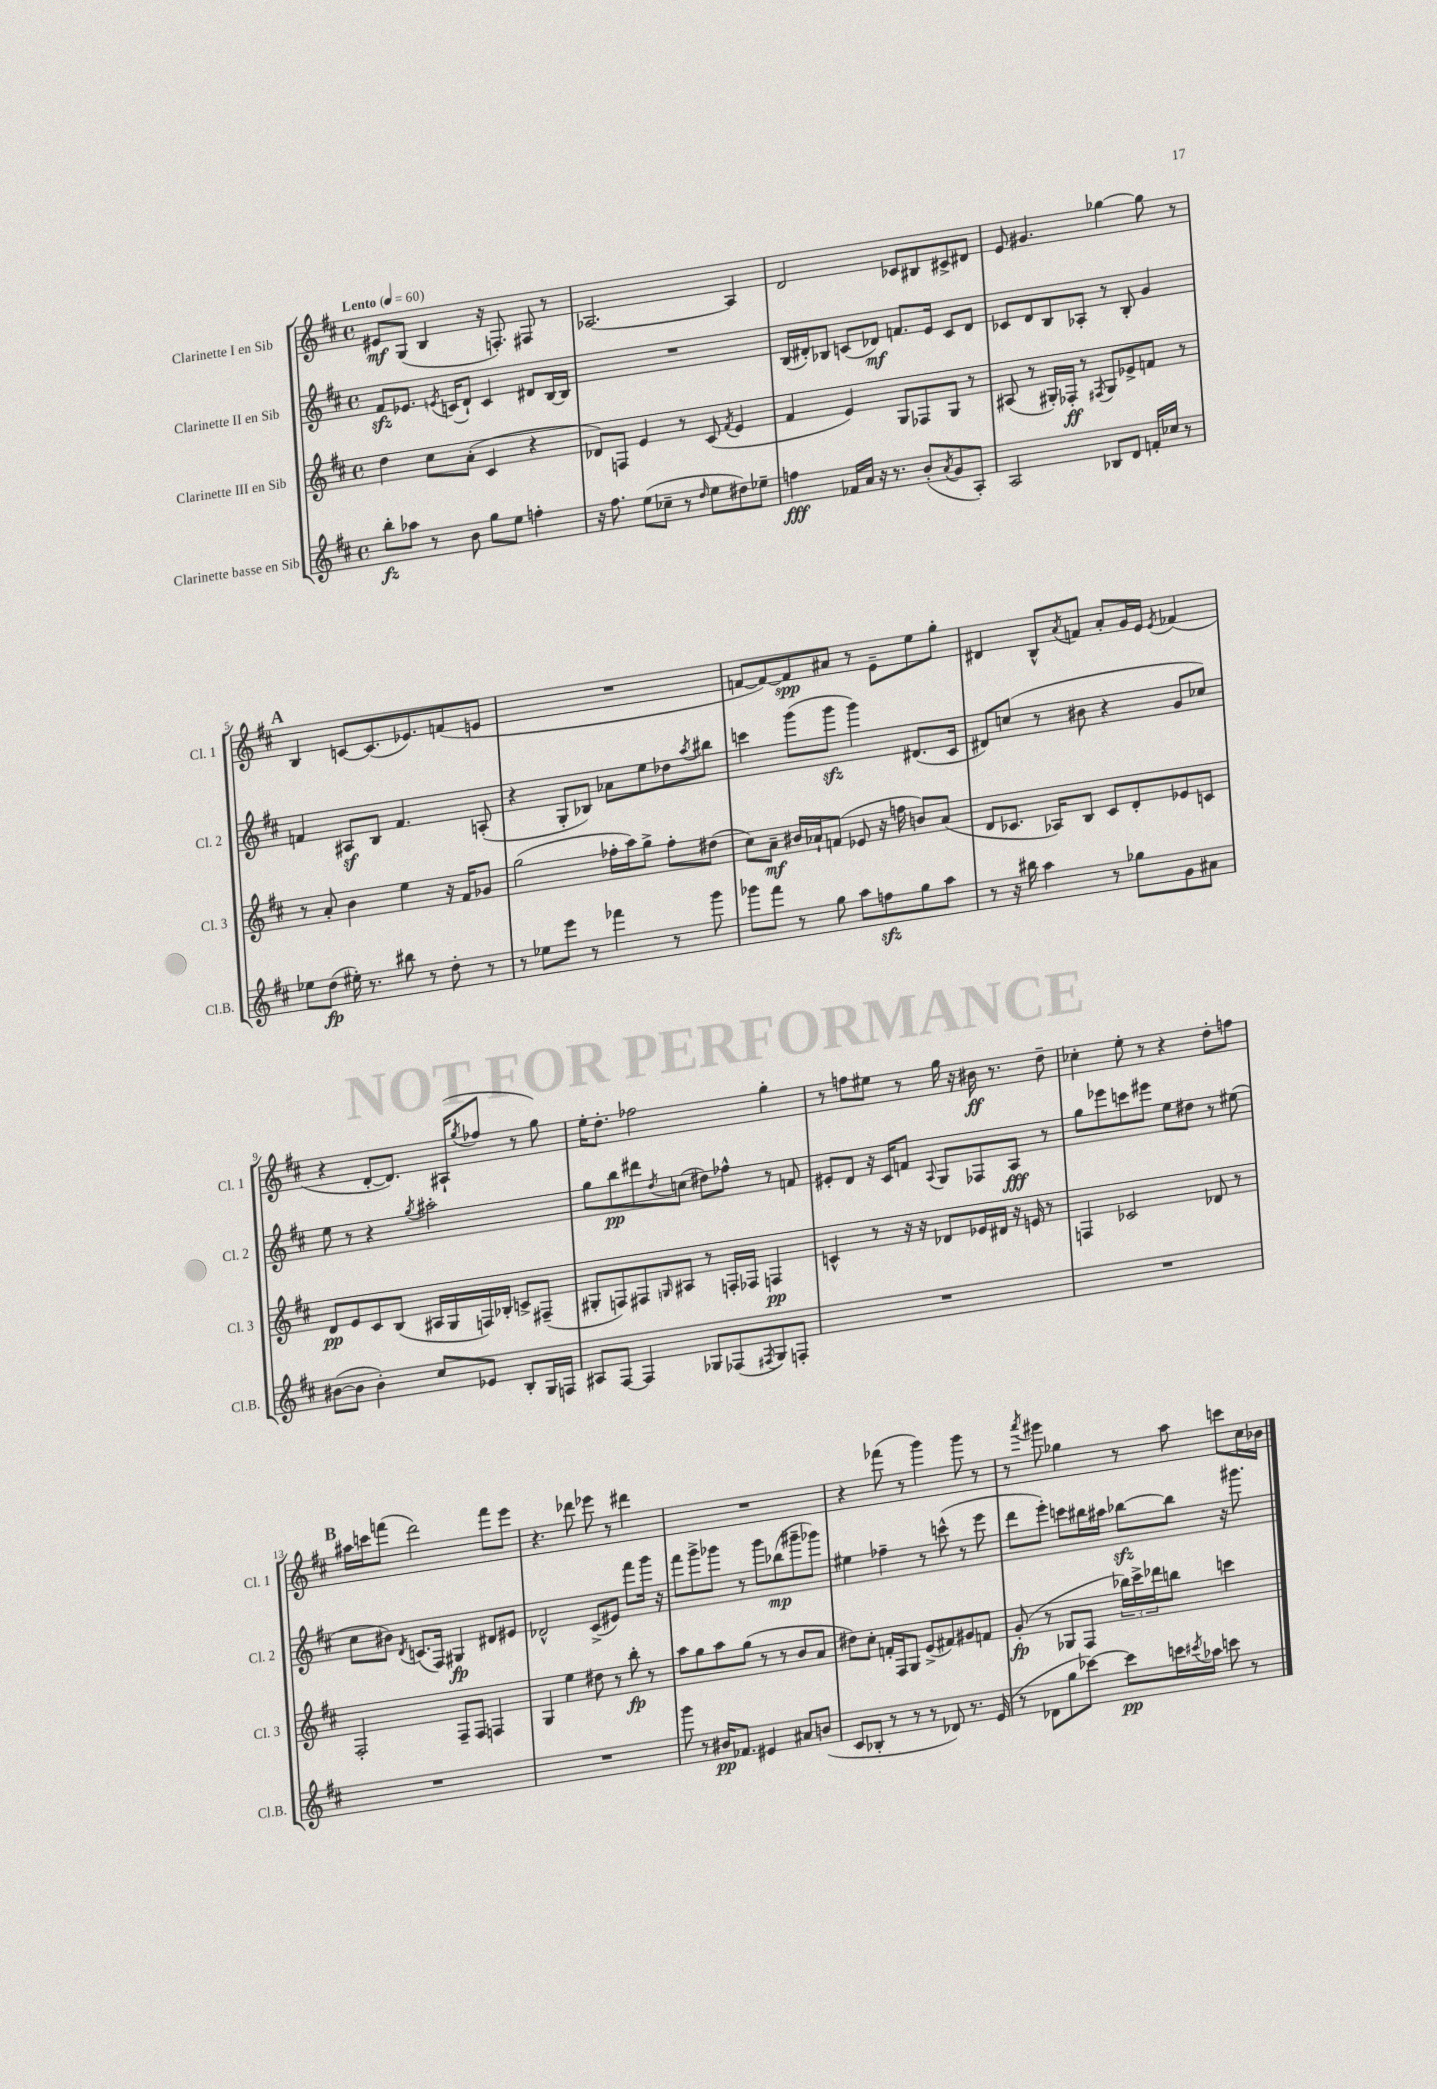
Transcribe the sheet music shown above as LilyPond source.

<<
\new StaffGroup <<
\new Staff = "s0" \with { instrumentName = "Clarinette I en Sib" shortInstrumentName = "Cl. 1" } {
    \clef treble \key d \major \defaultTimeSignature \time 4/4 \tempo "Lento" 4 = 60
    eis'8\mf g8( b4 r16 f8.-.) fis8 r8 |
    aes2.~ aes4 |
    d'2 ces'8 bis8 cis'8-> dis'8 |
    e'8 gis'4. ges''4~ ges''8 r8 |
    \mark \markup { \bold "A" } b4 c'8~ c'8.( ees'8.) f'8( e'8 |
    R1 |
    f'8~ f'8~) f'8\spp ais'8 r8 e'8-- e''8 g''8-. |
    dis'4 b8-^ \acciaccatura { a'8 } f'8 a'8-. g'16 e'16 \acciaccatura { e'8 } fes'4( |
    r4 d'8~-. d'8.) ais16-!( \acciaccatura { g''8 } fes''8 r8 g''8) |
    e''16-. d''8.-. fes''2 g''4-. |
    r8 f''8 eis''8 r8 g''16 r16 bis'16\ff r8. d''8-- |
    ces''4-. e''8-. r8 r4 d''8-. f''8 |
    \mark \markup { \bold "B" } ais''16 c'''16 f'''8( d'''2) f'''8 e'''8 |
    r4. des'''8 ees'''8 r8 dis'''4 |
    R1 |
    r4 fes'''8( r8 g'''4) g'''8 r8 |
    r8 \acciaccatura { a'''8 } gis'''8 ges''4 r8 a''8 c'''8 cis''16 bes'16 \bar "|." |
}
\new Staff = "s1" \with { instrumentName = "Clarinette II en Sib" shortInstrumentName = "Cl. 2" } {
    \clef treble \key d \major \defaultTimeSignature \time 4/4
    fis'8\sfz ees'8. \acciaccatura { e'8 } c'16( d'8-!) c'4 dis'8 b16~ b16 |
    R1 |
    b16( dis'16-.) bes8 c'8( des'8\mf) f'8. e'16 c'8 des'8 |
    ces'8 d'8 b8 aes8-. r8 b8-. g'4 |
    \mark \markup { \bold "A" } f'4 ais8\sf b8 f'4. a8-.( |
    r4 g8-. bes8) aes'8 e''8 des''8 \acciaccatura { a''8 } bis''8 |
    c'''4 g'''8( g'''8\sfz g'''4) dis'8.( cis'16 |
    dis'8) c''8( r8 bis'8 r4 g'8 ces''8) |
    e''8 r8 r4 \acciaccatura { g''8 } ais''2-. |
    g''8 b''8\pp dis'''8 \acciaccatura { d''8 } c''8( dis''8) fes''8-^ r8 f'8 |
    eis'8-. d'8 r16 cis'16 f'8 \appoggiatura { a8 } g8 fes8 a8\fff r8 |
    g''8 ees'''8 c'''8 eis'''8 e''8 dis''8 r8 eis''8( |
    \mark \markup { \bold "B" } cis''8 bis'8) \acciaccatura { d'8 } c'8.( fis16) gis4\fp dis'8 eis'8 |
    des'2-^ cis'8->( eis'8) fis'''8 g'''16 r16 |
    fis'''8 g'''8-> ges'''8 r8 ges'''8 bes''8\mp( gis'''8-- ges'''8) |
    eis''4 fes''4-- r8 c'''8-^( r8 e'''8 |
    d'''8 e'''8-.) c'''8 bis''16 ais''16 bes''8~\sfz bes''8 r16 gis'''8. \bar "|." |
}
\new Staff = "s2" \with { instrumentName = "Clarinette III en Sib" shortInstrumentName = "Cl. 3" } {
    \clef treble \key d \major \defaultTimeSignature \time 4/4
    d''4 cis''8 a'8-.( cis'4 r4 |
    des'8) f8 e'4 r8 cis'8( \acciaccatura { fis'8 } e'4 |
    fis'4 e'4) g8 fes8 g8 r8 |
    ais8( r8 gis16-.) fes16-.\ff r8 \acciaccatura { fis8 } gis8 ees'8-> f'8 r8 |
    \mark \markup { \bold "A" } r8 a'8-. b'4 e''4 r16 fis'16 ges'8 |
    g''2( fes''16-. a''16) g''8-> fes''8-. dis''8( |
    cis''8) a'8--\mf bis'16 aes'16-! f'8( ees'8 r16 f''16 b'8) aes'8( |
    d'8 ces'8. aes16) b8 ces'8 d'8-. ees'8 c'8 |
    d'8\pp e'8 cis'8 b8( ais16 g16 f16) bes16-. c'8-> fis8--( |
    gis8-. f8) fis8 \grace { g16 } ais8 r8 f16-. fes16 f4\pp |
    c'4-^ r8 r16 r16 des'8 ees'16 dis'16 r16 e'16 r8 |
    f4 ces'2 des'8 r8 |
    \mark \markup { \bold "B" } fis2-. fis8-- fis8 f4 |
    g4 e''4 dis''8 r8 b''8-.\fp r8 |
    a''8 g''8 a''8 g''8( r8 r8 b'8 a'8 |
    dis''8) cis''8-. f'16-. fis16 g8 e'8->( fis'8) gis'8 f'8 |
    g'8-.\fp( r8 ges8 fis8 \tuplet 3/2 { bes''16) cis'''16-> des'''16 } b''8 c'''4 \bar "|." |
}
\new Staff = "s3" \with { instrumentName = "Clarinette basse en Sib" shortInstrumentName = "Cl.B." } {
    \clef treble \key d \major \defaultTimeSignature \time 4/4
    b''8-.\fz aes''8 r8 b'8 g''8 e''8 f''4-. |
    r16 fis''8. e''8( ces''8-- r8 \grace { d''16 } e''8 dis''8) ees''8-- |
    f''4\fff fes'16 a'16 r16 r8. b'8-.( \acciaccatura { a'8 } g'8 a8-.) |
    a2 bes8 d'8 f'16-. ces''16 r8 |
    \mark \markup { \bold "A" } ees''8 d''8\fp( eis''16-.) r8. bis''8 r8 d''8-. r8 |
    r8 ees''8 e'''8 r8 fes'''4 r8 g'''8 |
    ges'''8 fis'''8 r8 g''8 a''8 f''8\sfz g''8 a''8 |
    r8 r16 bis''16 a''4 r8 ges''8 g'8 ais'8 |
    bis'8~( bis'8 bis'4-.) cis''8 ees'8 b8-. g16 f16 |
    ais8 fis8~ fis4 ges8 fes8( \acciaccatura { fis8 } ges8) f8-. |
    R1 |
    R1 |
    \mark \markup { \bold "B" } R1 |
    R1 |
    g'''8 r8 bis'16\pp fes'8. eis'4 ais'8 b'8( |
    cis'8 bes8-. r8 r8 r8 des'8) r8. e'16( |
    r8 des'8 g''8 ces'''8~) ces'''8\pp c'''16 \acciaccatura { cis'''8 } aes''16 c'''8 r8 \bar "|." |
}
>>
>>
